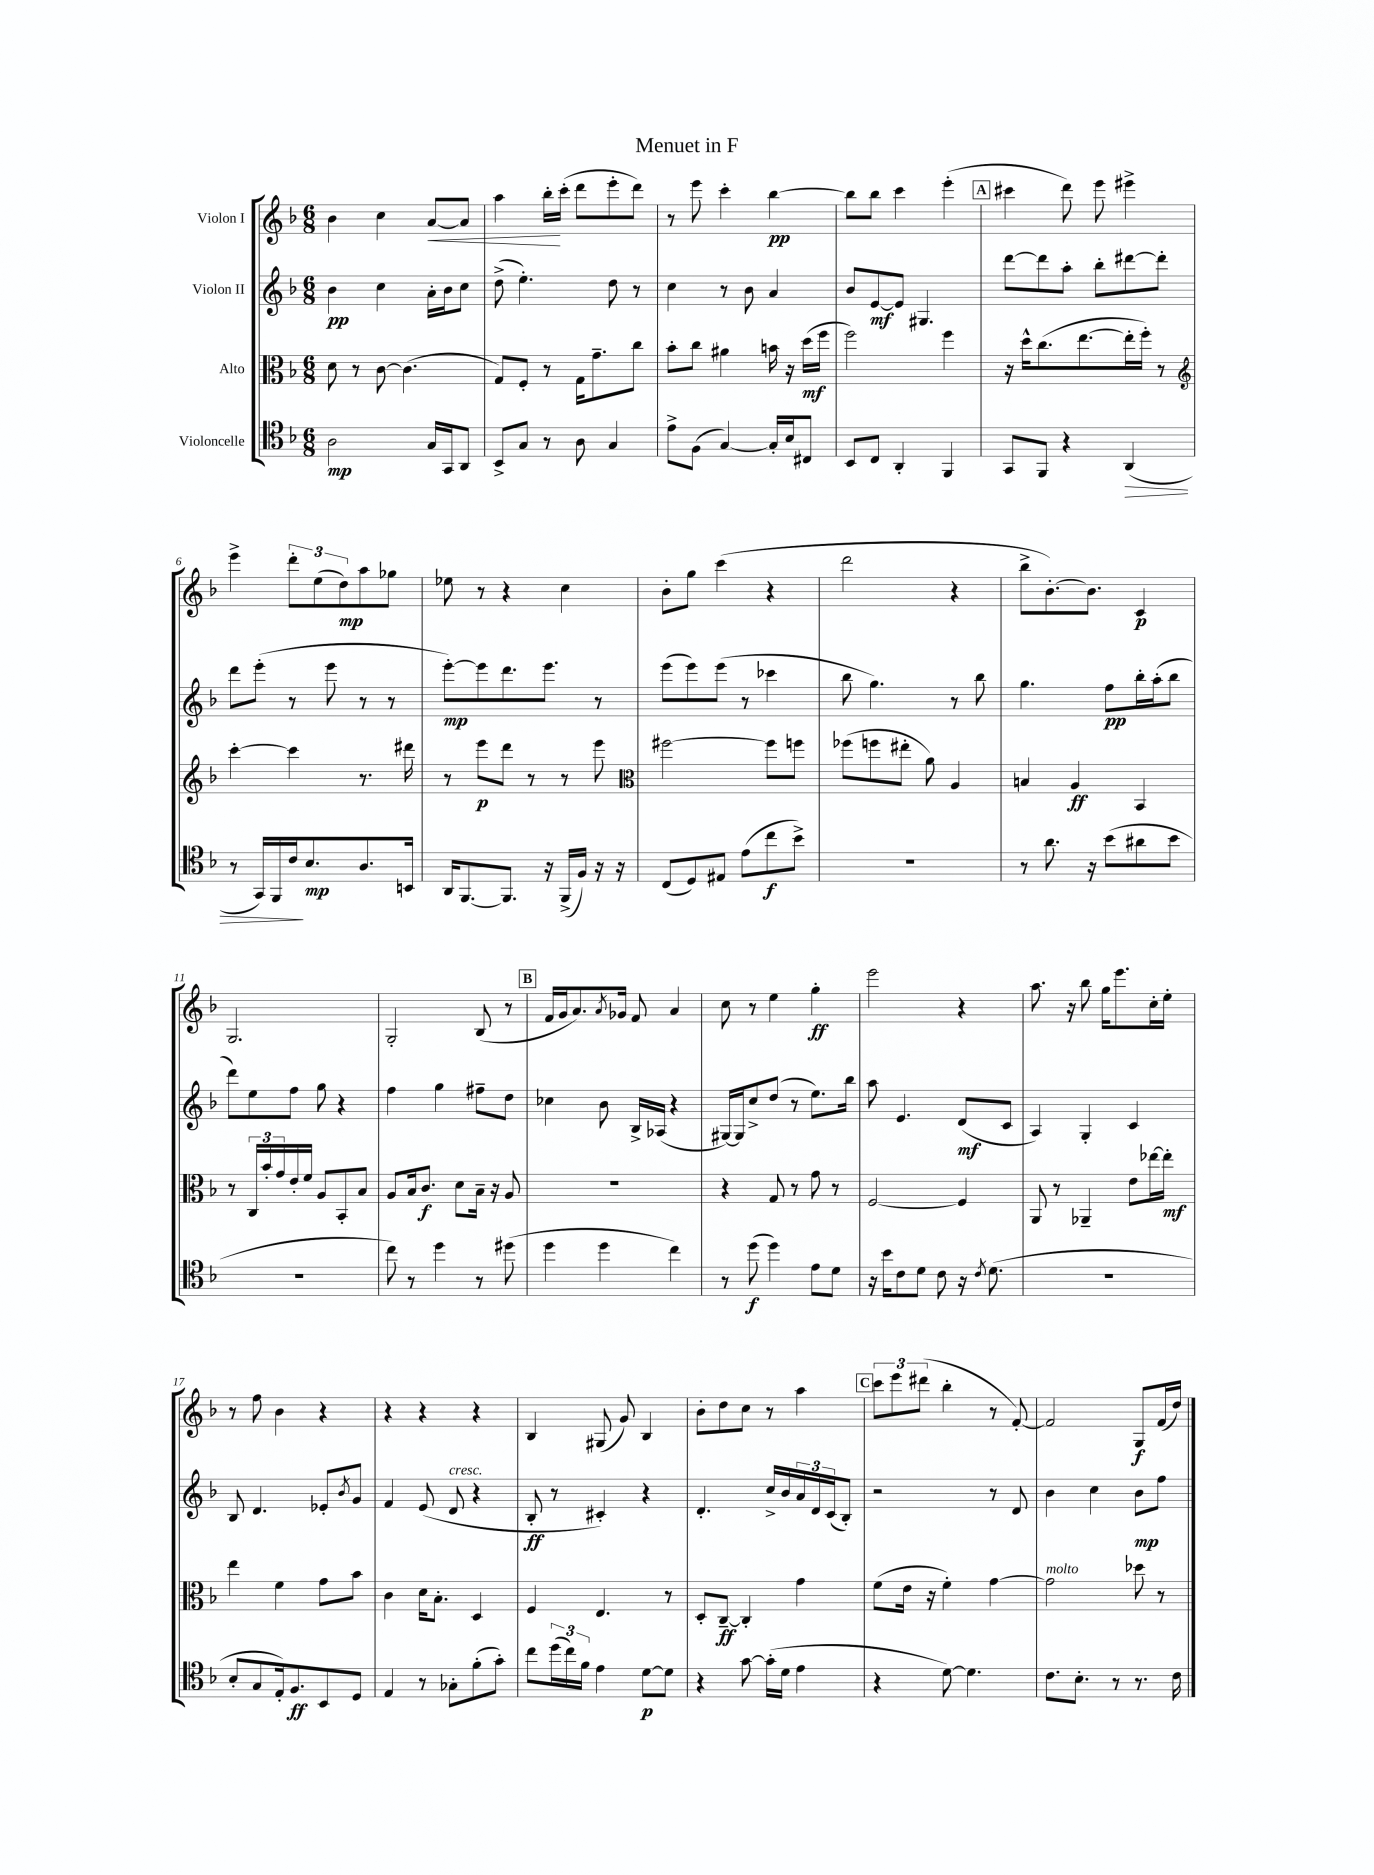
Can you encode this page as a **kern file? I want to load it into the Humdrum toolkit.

**kern	**dynam	**kern	**dynam	**kern	**dynam	**kern	**dynam
*part4	*part4	*part3	*part3	*part2	*part2	*part1	*part1
*staff4	*staff4	*staff3	*staff3	*staff2	*staff2	*staff1	*staff1
*I"Violoncelle	*	*I"Alto	*	*I"Violon II	*	*I"Violon I	*
*clefC4	*	*clefC3	*	*clefG2	*	*clefG2	*
*k[b-]	*	*k[b-]	*	*k[b-]	*	*k[b-]	*
*M6/8	*	*M6/8	*	*M6/8	*	*M6/8	*
=1	=1	=1	=1	=1	=1	=1	=1
2A\	mp	8d\	.	4b-\	pp	4b-\	.
.	.	8r	.	.	.	.	.
.	.	[8c\	.	4cc\	.	4cc\	.
.	.	(4.c\]	.	.	.	.	.
!	!	!	!	!	!	!	!LO:HP:b
16G/LL	.	.	.	16a'\LL	.	[8a/L	<
16GG/J	.	.	.	16b-\J	.	.	.
8AA/J	.	.	.	8cc\J	.	8a/J]	.
=2	=2	=2	=2	=2	=2	=2	=2
8BB-^/L	.	8G/L)	.	(8dd^\	.	4aa\	.
8G/J	.	8F'/J	.	4.ee'\)	.	.	.
8r	.	8r	.	.	.	16bb-'\LL	.
.	.	.	.	.	.	(16ccc'\JJ	[
8A\	.	16G\KL	.	.	.	8ddd\L	.
.	.	8.g~\	.	.	.	.	.
4G/	.	.	.	8dd\	.	8eee'\	.
.	.	8cc\J	.	8r	.	8ddd\J)	.
=3	=3	=3	=3	=3	=3	=3	=3
8e^\L	.	8b-'\L	.	4cc\	.	8r	.
(8F\J	.	8cc\J	.	.	.	8eee\	.
[4G/)	.	4a#X\	.	8r	.	4ccc'\	.
.	.	.	.	8b-\	.	.	.
16G'/LL]	.	16bn\	.	4a/	.	[4bb-\	pp
16B-/J	.	16r	.	.	.	.	.
8C#X/J	.	(16dd\LL	mf	.	.	.	.
.	.	16ff\JJ	.	.	.	.	.
=4	=4	=4	=4	=4	=4	=4	=4
8BB-/L	.	2ff\)	.	8b-/L	.	8bb-\L]	.
8C/J	.	.	.	[8e/	mf	8bb-\J	.
4AA'/	.	.	.	8e/J]	.	4ccc\	.
.	.	.	.	4.G#X/	.	.	.
4FF/	.	4ff\	.	.	.	(4eee'\	.
!!LO:REH:place=s1:t=A
=5	=5	=5	=5	=5	=5	=5	=5
8GG/L	.	16r	.	[8ddd\L	.	4ccc#X\	.
.	.	16dd^^\KL	.	.	.	.	.
8FF/J	.	(8.cc\	.	8ddd\]	.	.	.
4r	.	.	.	8aa'\J	.	8ddd\)	.
.	.	[8.ee\	.	.	.	.	.
.	.	.	.	8bb-'\L	.	8eee\	.
!	!LO:HP:b	!	!	!	!	!	!
(4AA/	>	16ee'\L]	.	[8ddd#X\	.	4eee#X^\	.
.	.	16ff'\JJ)	.	.	.	.	.
.	.	8r	.	8ddd#'\J]	.	.	.
!!LO:LB:g=z
=6	=6	=6	=6	=6	=6	=6	=6
*	*	*clefG2	*	*	*	*	*
8r	.	[4ccc'\	.	8ddd\L	.	4eee^\	.
16GG/LL)	.	.	.	(8eee'\J	.	.	.
16FF/	.	.	.	.	.	.	.
16c/J	.	4ccc\]	.	8r	.	12ddd'\L	.
8.B-/	] mp	.	.	.	.	.	.
.	.	.	.	.	.	(12ee\	.
.	.	.	.	8eee\	.	.	.
.	.	.	.	.	.	12dd\)	mp
8.A/	.	8.r	.	8r	.	8aa\	.
.	.	.	.	8r	.	8gg-X\J	.
16BBn/Jk	.	16ddd#X\	.	.	.	.	.
=7	=7	=7	=7	=7	=7	=7	=7
16AA/KL	.	8r	.	[8eee'\L)	mp	8ee-X\	.
[8.FF/	.	.	.	.	.	.	.
.	.	8eee\L	p	8eee\]	.	8r	.
8.FF/J]	.	8ddd\J	.	8.ddd\	.	4r	.
.	.	8r	.	.	.	.	.
16r	.	.	.	8.eee\J	.	.	.
(16FF^/LL	.	8r	.	.	.	4cc\	.
16F/JJ)	.	.	.	.	.	.	.
16r	.	8eee\	.	8r	.	.	.
16r	.	.	.	.	.	.	.
=8	=8	=8	=8	=8	=8	=8	=8
*	*	*clefC3	*	*	*	*	*
(8C/L	.	[2ff#X\	.	(8eee\L	.	8b-'\L	.
8D/)	.	.	.	8eee\)	.	8gg\J	.
8E#X/J	.	.	.	(8eee\J	.	(4ccc\	.
(8e\L	.	.	.	8r	.	.	.
8cc\	f	8ff#\L]	.	4ccc-X\	.	4r	.
8b-^\J)	.	8ffn\J	.	.	.	.	.
=9	=9	=9	=9	=9	=9	=9	=9
2.r	.	(8ff-X\L	.	8bb-\	.	2ddd\	.
.	.	8ffn\	.	4.gg\)	.	.	.
.	.	8ee#X'\J	.	.	.	.	.
.	.	8a\)	.	.	.	.	.
.	.	4A/	.	8r	.	4r	.
.	.	.	.	8bb-\	.	.	.
=10	=10	=10	=10	=10	=10	=10	=10
8r	.	4Bn/	.	4.gg\	.	8bb-^\L	.
8.a\	.	.	.	.	.	[8.b-'\)	.
.	.	4A/	ff	.	.	.	.
16r	.	.	.	.	.	8.b-\J]	.
(8b-\L	.	.	.	8ff\L	pp	.	.
8a#X\	.	4BB-/	.	16bb-'\L	.	4c/	p
.	.	.	.	(16aa'\J	.	.	.
8b-\J	.	.	.	8bb-\J	.	.	.
!!LO:LB:g=z
=11	=11	=11	=11	=11	=11	=11	=11
2.r	.	8r	.	8ddd\L)	.	2.G/	.
.	.	24C/LL	.	8ee\	.	.	.
.	.	24b-'/	.	.	.	.	.
.	.	24g/	.	.	.	.	.
.	.	16e'/	.	8ff\J	.	.	.
.	.	16f/JJ	.	.	.	.	.
.	.	8A/L	.	8gg\	.	.	.
.	.	8BB-'/	.	4r	.	.	.
.	.	8B-/J	.	.	.	.	.
=12	=12	=12	=12	=12	=12	=12	=12
8cc\)	.	8A/L	.	4ff\	.	2G'/	.
8r	.	16B-/k	.	.	.	.	.
.	.	8.c/J	f	.	.	.	.
4dd\	.	.	.	4gg\	.	.	.
.	.	8d\L	.	.	.	.	.
8r	.	16B-~\Jk	.	8ff#X~\L	.	(8B-/	.
.	.	16r	.	.	.	.	.
(8dd#X\	.	8A/	.	8dd\J	.	8r	.
!!LO:REH:place=s1:t=B
=13	=13	=13	=13	=13	=13	=13	=13
4dd\	.	2.r	.	4cc-X\	.	16f/LL	.
.	.	.	.	.	.	16g/J	.
.	.	.	.	.	.	8.a/)	.
4dd\	.	.	.	8b-\	.	.	.
.	.	.	.	.	.	8qa/	.
.	.	.	.	.	.	16g-X/Jk	.
.	.	.	.	16B-^/LL	.	8f/	.
.	.	.	.	(16A-X/JJ	.	.	.
4cc\)	.	.	.	4r	.	4a/	.
=14	=14	=14	=14	=14	=14	=14	=14
8r	.	4r	.	[16G#X/LL)	.	8cc\	.
.	.	.	.	16G#/J]	.	.	.
(8dd\	f	.	.	8cc^/	.	8r	.
4dd\)	.	8G/	.	(8dd/J	.	4ee\	.
.	.	8r	.	8r	.	.	.
8e\L	.	8g\	.	8.ee\L)	.	4gg'\	ff
8d\J	.	8r	.	.	.	.	.
.	.	.	.	16bb-\Jk	.	.	.
=15	=15	=15	=15	=15	=15	=15	=15
16r	.	[2F/	.	8aa\	.	2eee\	.
16b-\KL	.	.	.	.	.	.	.
8c\	.	.	.	4.e/	.	.	.
8d\J	.	.	.	.	.	.	.
8c\	.	.	.	.	.	.	.
16r	.	4F/]	.	(8d/L	mf	4r	.
8qc/	.	.	.	.	.	.	.
(8.d\	.	.	.	.	.	.	.
.	.	.	.	8c/J	.	.	.
=16	=16	=16	=16	=16	=16	=16	=16
2.r	.	8AA/	.	4A/)	.	8.aa\	.
.	.	8r	.	.	.	.	.
.	.	.	.	.	.	16r	.
.	.	4AA-X~/	.	4G'/	.	8bb-\	.
.	.	.	.	.	.	16gg\KL	.
.	.	.	.	.	.	8.eee\	.
.	.	8e\L	.	4c/	.	.	.
.	.	[16ee-X\L	.	.	.	16cc'\L	.
.	.	16ee-'\JJ]	mf	.	.	16ee'\JJ	.
!!LO:LB:g=z
=17	=17	=17	=17	=17	=17	=17	=17
8B-'/L	.	4ee\	.	8B-/	.	8r	.
8G/	.	.	.	4.d/	.	8ff\	.
16E'/k)	.	4f\	.	.	.	4b-\	.
8.F/	ff	.	.	.	.	.	.
8BB-/	.	8g\L	.	8e-X'/L	.	4r	.
.	.	.	.	8qb-/	.	.	.
8D/J	.	8b-\J	.	8g/J	.	.	.
=18	=18	=18	=18	=18	=18	=18	=18
4E/	.	4c\	.	4f/	.	4r	.
8r	.	16d\KL	.	(8e/	.	4r	.
.	.	8.B-'\J	.	.	.	.	.
!	!	!	!	!LO:TX:a:i:t=cresc.	!	!	!
8G-X'\L	.	.	.	8d/	.	.	.
(8f'\	.	4D/	.	4r	.	4r	.
8g'\J)	.	.	.	.	.	.	.
=19	=19	=19	=19	=19	=19	=19	=19
8cc\L	.	4F/	.	8B-'/	ff	4B-/	.
(24dd\L	.	.	.	8r	.	.	.
24cc\)	.	.	.	.	.	.	.
24f\JJ	.	.	.	.	.	.	.
4e\	.	4.E/	.	4c#X'/)	.	(8G#X/	.
.	.	.	.	.	.	8g/)	.
[8d\L	p	.	.	4r	.	4B-/	.
8d\J]	.	8r	.	.	.	.	.
=20	=20	=20	=20	=20	=20	=20	=20
4r	.	8D'/L	.	4.d'/	.	8b-'\L	.
.	.	[8C~/J	ff	.	.	8dd\	.
[8g\	.	4C'/]	.	.	.	8cc\J	.
(16g'\LL]	.	.	.	16cc^/LL	.	8r	.
16d\JJ	.	.	.	16b-/	.	.	.
4e\	.	4g\	.	24a/	.	4aa\	.
.	.	.	.	24d/	.	.	.
.	.	.	.	(24c/J	.	.	.
.	.	.	.	8B-'/J)	.	.	.
!!LO:REH:place=s1:t=C
=21	=21	=21	=21	=21	=21	=21	=21
4r	.	(8f\L	.	2r	.	12ccc\L	.
.	.	.	.	.	.	12eee\	.
.	.	16e\Jk	.	.	.	.	.
.	.	.	.	.	.	(12ddd#X\J	.
.	.	16r	.	.	.	.	.
[8d\)	.	4f'\)	.	.	.	4bb-'\	.
4.d\]	.	.	.	.	.	.	.
.	.	[4g\	.	8r	.	8r	.
.	.	.	.	8d/	.	[8f'/)	.
=22	=22	=22	=22	=22	=22	=22	=22
!	!	!LO:TX:a:i:t=molto	!	!	!	!	!
8.c\L	.	2g\]	.	4b-\	.	2f/]	.
8.B-'\J	.	.	.	.	.	.	.
.	.	.	.	4cc\	.	.	.
8r	.	.	.	.	.	.	.
8.r	.	8dd-X\	.	8b-\L	mp	8G/L	f
.	.	8r	.	8ff\J	.	(16f/L	.
16c\	.	.	.	.	.	16dd/JJ)	.
==	==	==	==	==	==	==	==
*-	*-	*-	*-	*-	*-	*-	*-
